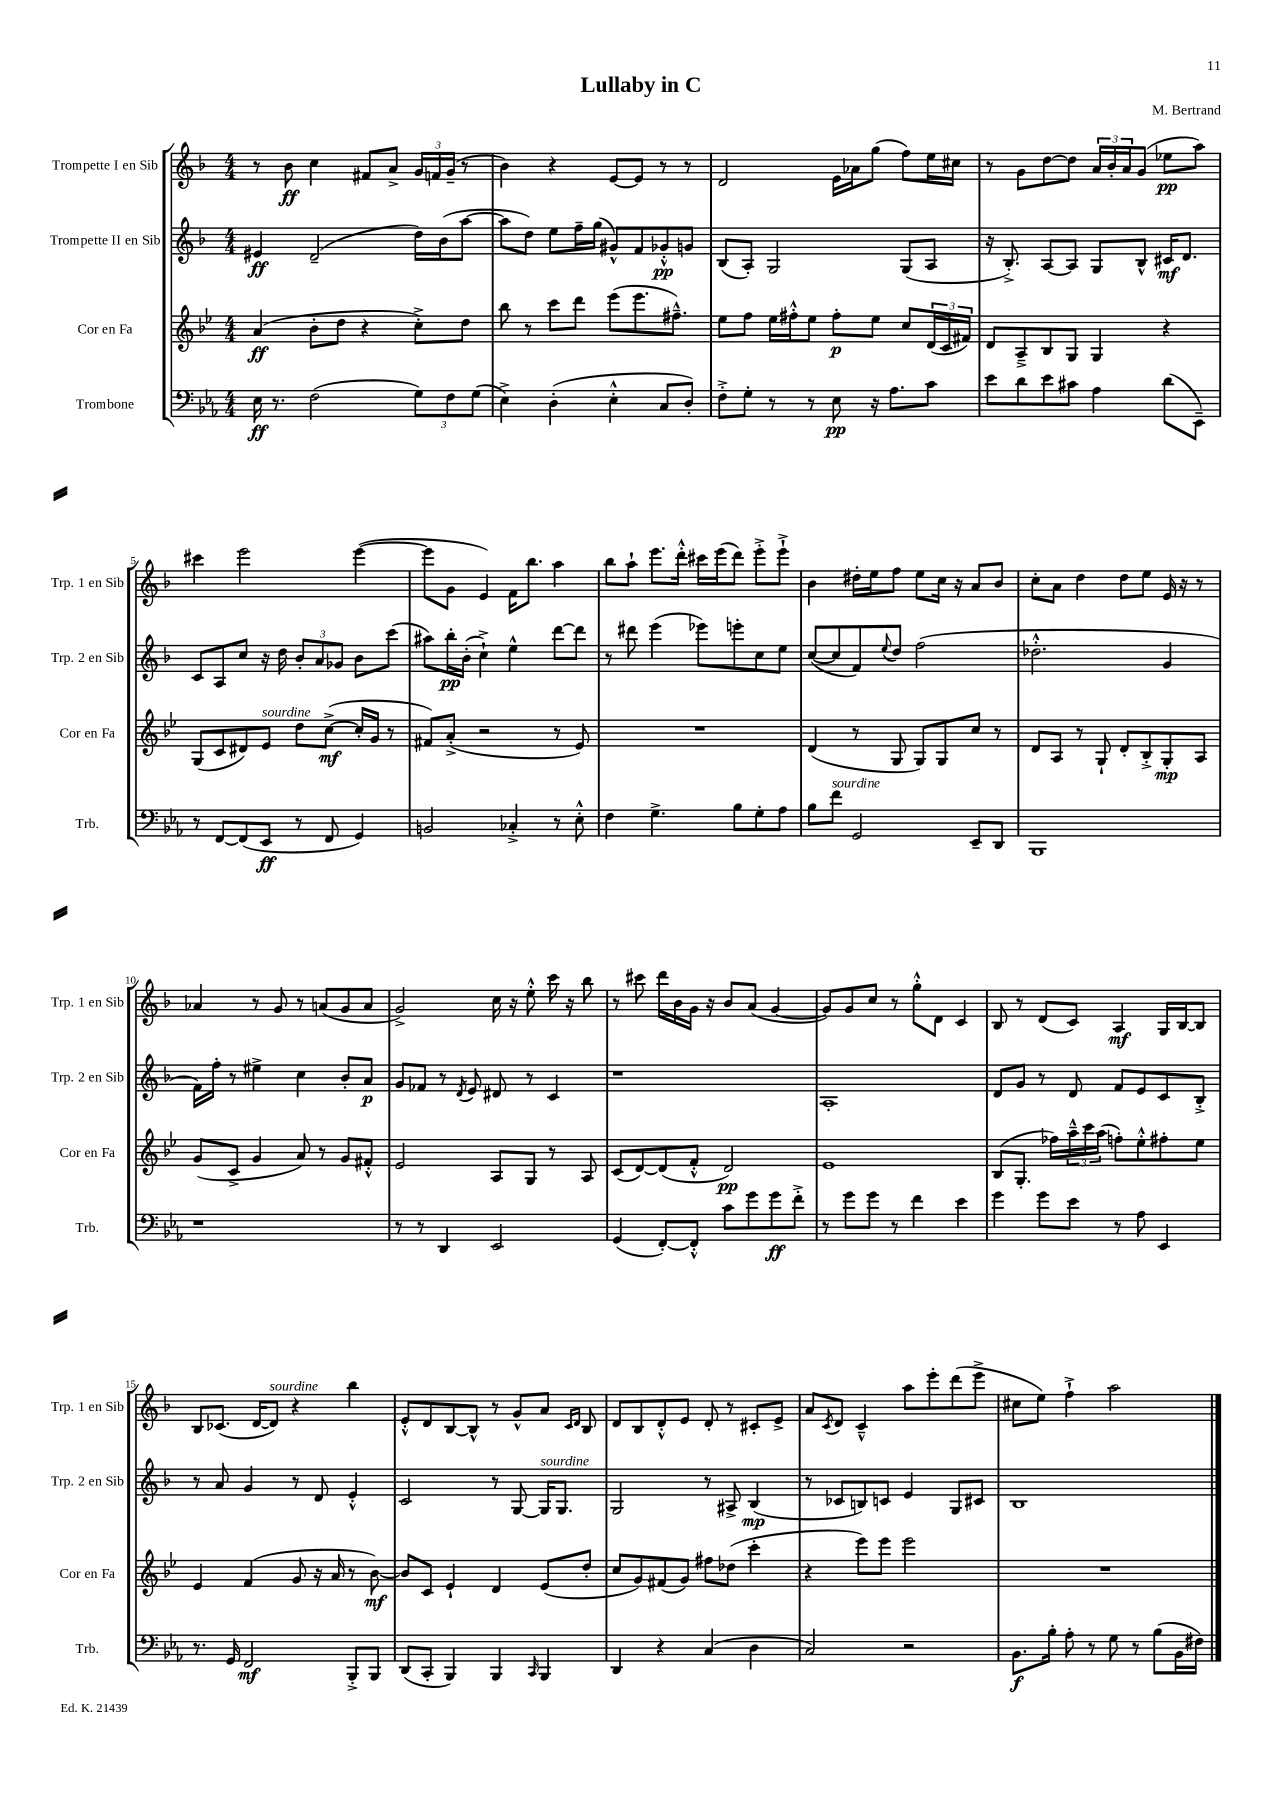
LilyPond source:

\header { title = "Lullaby in C" composer = "M. Bertrand" }
<<
\new StaffGroup <<
\new Staff = "s0" \with { instrumentName = "Trompette I en Sib" shortInstrumentName = "Trp. 1 en Sib" } {
    \clef treble \key f \major \numericTimeSignature \time 4/4
    r8 bes'8\ff c''4 fis'8 a'8-> \tuplet 3/2 { g'16 f'16 g'16--( } r8 |
    bes'4) r4 e'8~ e'8 r8 r8 |
    d'2 e'16 aes'16 g''8( f''8) e''16 cis''16 |
    r8 g'8 d''8~ d''8 \tuplet 3/2 { a'16 bes'16-. a'16 } g'8( ees''8\pp a''8) |
    cis'''4 e'''2 e'''4~( |
    e'''8 g'8 e'4) f'16 bes''8. a''4 |
    bes''8 a''8-! e'''8. d'''16-.-^ cis'''16 e'''16( d'''8) e'''8-.-> e'''8-!-> |
    bes'4 dis''16-. e''16 f''8 e''8 c''16 r16 a'8 bes'8 |
    c''8-. a'8 d''4 d''8 e''8 e'16 r16 r8 |
    aes'4 r8 g'8 r8 a'8( g'8 a'8 |
    g'2->) c''16 r16 e''8-.-^ c'''16 r16 bes''8 |
    r8 cis'''8 d'''16 bes'16 g'16 r16 bes'8 a'8( g'4~ |
    g'8) g'8 c''8 r8 g''8-.-^ d'8 c'4 |
    bes8 r8 d'8( c'8) a4\mf g16 bes16~ bes8 |
    bes8 ces'8.( d'16~ d'8^\markup { \italic "sourdine" }) r4 bes''4 |
    e'8-.-^ d'8 bes8~ bes8-^ r8 g'8-^ a'8 \grace { c'16 d'16 } bes8 |
    d'8 bes8 d'8-.-^ e'8 d'8-. r8 cis'8-. e'8-> |
    a'8 \acciaccatura { c'8 } d'8 c'4---^ a''8 e'''8-. d'''8( e'''8-> |
    cis''8 e''8) f''4-!-> a''2 \bar "|." |
}
\new Staff = "s1" \with { instrumentName = "Trompette II en Sib" shortInstrumentName = "Trp. 2 en Sib" } {
    \clef treble \key f \major \numericTimeSignature \time 4/4
    eis'4\ff d'2--( d''16) bes'16( a''8~ |
    a''8 d''8) e''8 f''16-- g''16( gis'8-^) f'8 ges'8-.-^\pp g'8 |
    bes8( a8-.) g2 g8( a8 |
    r16 bes8.-.->) a8~ a8 g8 bes8-^ cis'16\mf d'8. |
    c'8 a8 c''8 r16 d''16 \tuplet 3/2 { bes'8-. a'8 ges'8 } bes'8 c'''8( |
    ais''8) bes''16-.\pp bes'16-.( c''4-!->) e''4-^ d'''8~ d'''8 |
    r8 dis'''8 e'''4( ees'''8) e'''8-. c''8 e''8 |
    c''8~( c''8 f'8) \appoggiatura { e''8 } d''8 f''2( |
    des''2.-.-^ g'4 |
    f'16) f''16-. r8 eis''4-> c''4 bes'8-. a'8\p |
    g'8 fes'8 r8 \acciaccatura { d'8 } e'8 dis'8 r8 c'4 |
    r1 |
    a1-. |
    d'8 g'8 r8 d'8 f'8 e'8 c'8 bes8-.-> |
    r8 a'8 g'4 r8 d'8 e'4-.-^ |
    c'2 r8 g8~ g16^\markup { \italic "sourdine" } g8. |
    g2 r8 ais8-> bes4\mp( |
    r8 ces'8 b8) c'8 e'4 g8 cis'8 |
    bes1 \bar "|." |
}
\new Staff = "s2" \with { instrumentName = "Cor en Fa" shortInstrumentName = "Cor en Fa" } {
    \clef treble \key bes \major \numericTimeSignature \time 4/4
    a'4\ff( bes'8-. d''8 r4 c''8-.->) d''8 |
    bes''8 r8 c'''8 d'''8 ees'''8( ees'''8. fis''8.---^) |
    ees''8 f''8 ees''16 fis''16-.-^ ees''8 fis''8-.\p ees''8 c''8 \tuplet 3/2 { d'16( c'16 fis'16) } |
    d'8 a8---> bes8 g8 g4 r4 |
    g8( c'8 dis'8) ees'8^\markup { \italic "sourdine" } d''8 c''8~->\mf( c''16-. g'16 r8 |
    fis'8) a'8-.->( r2 r8 ees'8) |
    R1 |
    d'4( r8 g8 g8) g8 c''8 r8 |
    d'8 a8 r8 g8-! d'8-. bes8-.-> g8-.\mp a8 |
    g'8( c'8-> g'4 a'8) r8 g'8 fis'8-.-^ |
    ees'2 a8 g8 r8 a8 |
    c'8( d'8~) d'8( f'8-.-^ d'2\pp) |
    ees'1 |
    bes8( g8.-. fes''16) \tuplet 3/2 { a''16---^ c'''16 a''16( } f''8-.) ees''8-.-^ fis''8-. ees''8 |
    ees'4 f'4( g'8 r16 a'16 r8 bes'8~\mf) |
    bes'8 c'8 ees'4-! d'4 ees'8( d''8-. |
    c''8 g'8) fis'8( g'8) fis''8 des''8( c'''4-. |
    r4 ees'''8) ees'''8 ees'''2 |
    R1 \bar "|." |
}
\new Staff = "s3" \with { instrumentName = "Trombone" shortInstrumentName = "Trb." } {
    \clef bass \key ees \major \numericTimeSignature \time 4/4
    ees16\ff r8. f2( \tuplet 3/2 { g8) f8 g8( } |
    ees4->) d4-.( ees4-.-^ c8 d8-.) |
    f8-.-> g8-. r8 r8 ees8\pp r16 aes8. c'8 |
    ees'8 d'8 ees'8 cis'8 aes4 d'8( ees,8--) |
    r8 f,8~ f,8( ees,8\ff r8 f,8 g,4) |
    b,2 ces4-.-> r8 ees8-.-^ |
    f4 g4.-> bes8 g8-. aes8 |
    bes8 f'8^\markup { \italic "sourdine" } g,2 ees,8-- d,8 |
    bes,,1 |
    r1 |
    r8 r8 d,4 ees,2 |
    g,4( f,8~-.) f,8-.-^ c'8 g'8 g'8\ff f'8-.-> |
    r8 g'8 g'8 r8 f'4 ees'4 |
    g'4 g'8 ees'8 r8 aes8 ees,4 |
    r8. g,16 f,2\mf bes,,8-.-> bes,,8 |
    d,8( c,8-. bes,,4) bes,,4 \grace { c,16 } bes,,4 |
    d,4 r4 c4( d4 |
    c2) r2 |
    bes,8.\f bes16-. aes8-. r8 g8 r8 bes8( bes,16 fis16) \bar "|." |
}
>>
>>
